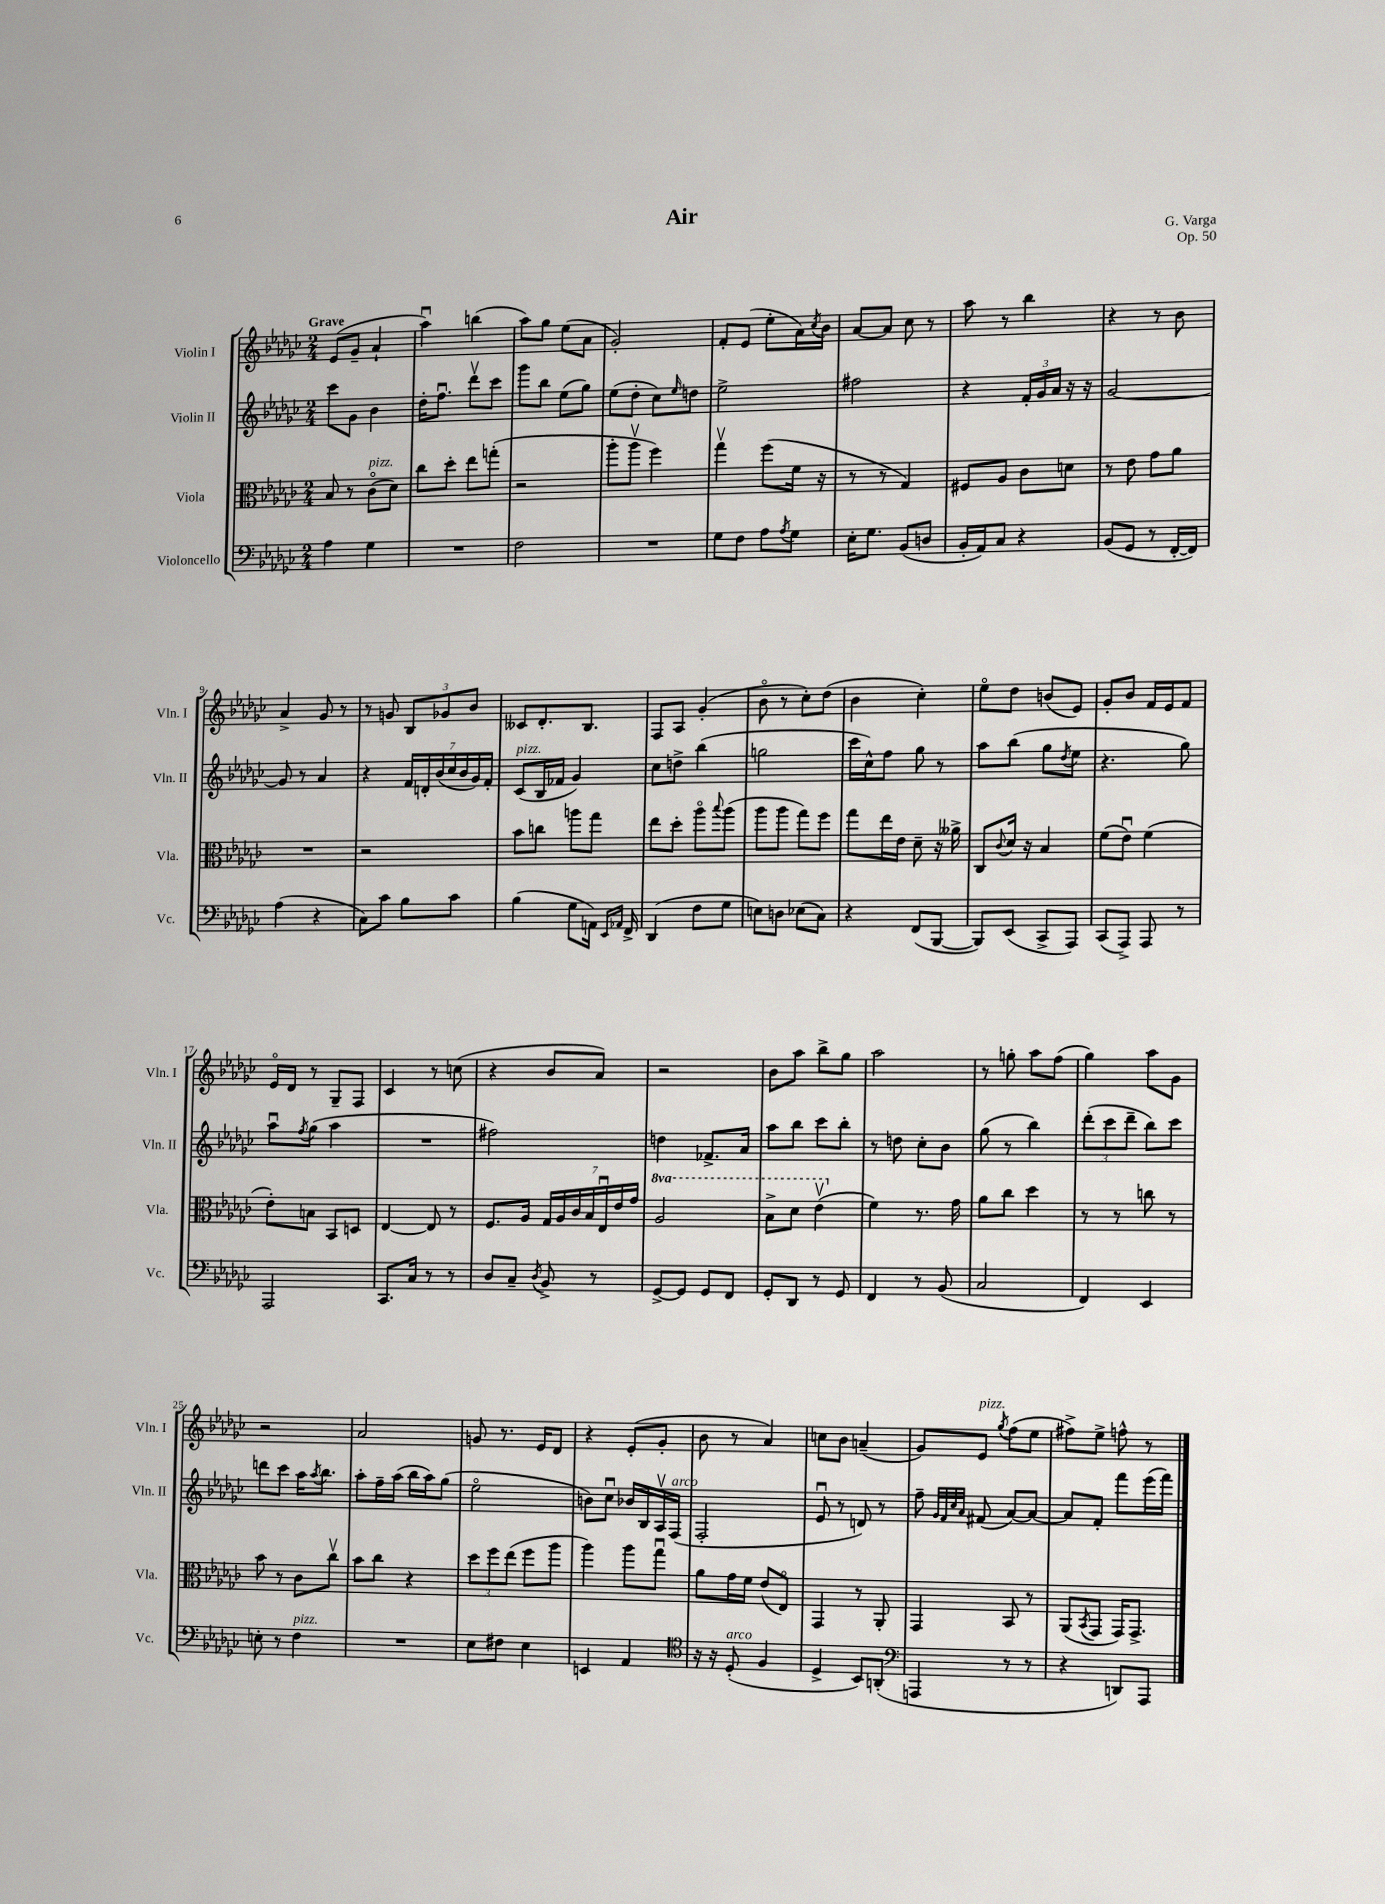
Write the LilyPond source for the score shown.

\header { title = "Air" composer = "G. Varga" opus = "Op. 50" }
<<
\new StaffGroup <<
\new Staff = "s0" \with { instrumentName = "Violin I" shortInstrumentName = "Vln. I" } {
    \clef treble \key ges \major \numericTimeSignature \time 2/4 \tempo "Grave"
    ees'8( ges'8-- aes'4-! |
    aes''4\downbow) b''4( |
    aes''8) ges''8 ees''8( aes'8 |
    ges'2-.) |
    f'8-. ees'8( ees''8-. aes'16) \acciaccatura { ces''8 } bes'16 |
    aes'8~ aes'8 ces''8 r8 |
    aes''8 r8 bes''4 |
    r4 r8 bes'8 |
    aes'4-> ges'8 r8 |
    r8 g'8 \tuplet 3/2 { bes8 ges'8 bes'8 } |
    ceses'8 des'8.-. bes8. |
    f8 aes8 ges'4-.( |
    bes'8\flageolet r8 ces''8-.) des''8( |
    bes'4 ces''4-.) |
    ees''8\flageolet des''8 b'8( ees'8) |
    ges'8-. bes'8 f'16 ees'16 f'8 |
    ees'16\flageolet des'16 r8 ges8-- f8 |
    ces'4 r8 c''8( |
    r4 bes'8 aes'8) |
    r2 |
    bes'8 aes''8 bes''8-> ges''8 |
    aes''2 |
    r8 g''8-. aes''8 f''8( |
    ges''4) aes''8 ges'8 |
    r2 |
    aes'2 |
    g'8 r8. ees'16 des'8 |
    r4 ees'8-.( ges'8-. |
    bes'8 r8 aes'4) |
    c''8 bes'8 a'4--( |
    ges'8) ees'8^\markup { \italic "pizz." } \acciaccatura { ges''8 } f''8( ees''8 |
    fis''8->) ees''8-> f''8-^ r8 \bar "|." |
}
\new Staff = "s1" \with { instrumentName = "Violin II" shortInstrumentName = "Vln. II" } {
    \clef treble \key ges \major \numericTimeSignature \time 2/4
    ces'''8 ges'8 bes'4 |
    des''16-. f''8.\downbow des'''8\upbow ces'''8 |
    ges'''8 bes''8 ees''8( ges''8) |
    ees''8( des''8-. ces''8) \grace { ees''16 } d''8 |
    ees''2-> |
    fis''2 |
    r4 \tuplet 3/2 { f'16-. ges'16 aes'16 } r16 r16 |
    ges'2~ |
    ges'8 r8 aes'4 |
    r4 \tuplet 7/4 { f'16 d'16-. bes'16( ces''16 bes'16 ges'16) f'16-. } |
    ces'8^\markup { \italic "pizz." }( bes16 fes'16 ges'4) |
    ces''8 d''8-> bes''4( |
    g''2 |
    ces'''16 ces''16-^) f''8 ges''8 r8 |
    aes''8 bes''8( ges''8 \acciaccatura { des''8 } ees''8 |
    r4. ges''8) |
    aes''8\downbow \acciaccatura { f''8 } ges''8( aes''4 |
    R2 |
    fis''2) |
    d''4 fes'8.-> aes'16 |
    aes''8 bes''8 ces'''8 bes''8-. |
    r8 d''8 ces''8-. bes'8 |
    ges''8( r8 bes''4) |
    \tuplet 3/2 { des'''8-.( ces'''8 des'''8-- } bes''8) ces'''8 |
    d'''8 ces'''8 aes''16 \acciaccatura { aes''8 } bes''8. |
    aes''8-. f''16-- aes''16( bes''16 aes''16) ges''8( |
    ees''2\flageolet |
    b'8) ces''8\downbow bes'16 bes16 aes16\upbow f16^\markup { \italic "arco" }( |
    f2-. |
    ees'8\downbow r8 d'8) r8 |
    f''8-- \grace { ges'32 f'32 ces''32 aes'32 } fis'8( aes'8~) aes'8~ |
    aes'8 f'8-. f'''8 ees'''16( f'''16) \bar "|." |
}
\new Staff = "s2" \with { instrumentName = "Viola" shortInstrumentName = "Vla." } {
    \clef alto \key ges \major \numericTimeSignature \time 2/4 \set Staff.ottavationMarkups = #ottavation-simple-ordinals
    bes8 r8 ces'8\flageolet^\markup { \italic "pizz." }( des'8) |
    ces''8 des''8-. ees''8 g''8-.( |
    r2 |
    aes''8-. aes''8\upbow f''4) |
    ges''4\upbow f''8( f'16 r16 |
    r8 r8 ges4) |
    fis8 aes8 ces'8 d'8 |
    r8 ees'8 ges'8 aes'8 |
    R2 |
    r2 |
    bes'8 c''8 a''8 ges''8 |
    ees''8 des''8-. aes''8\flageolet \appoggiatura { bes''8 } aes''8( |
    aes''8 aes''8 ges''8) f''8 |
    ges''8 ees''16 ees'16 des'8-- r16 aeses'16-> |
    ces8 \appoggiatura { ces'8 } des'16 r16 bes4 |
    f'8( ees'8\downbow) f'4( |
    ees'8-.) b8 bes,8 d8 |
    ees4~ ees8 r8 |
    f8. aes16 \tuplet 7/4 { ges16 aes16 ces'16 bes16 ees16\downbow ees'16 ges'16 } |
    \ottava #1 aes'2 |
    bes'8-> des''8 ees''4\upbow( \ottava #0 |
    f'4) r8. ges'16 |
    aes'8 ces''8 des''4 |
    r8 r8 c''8 r8 |
    bes'8 r8 ces'8 ces''8\upbow |
    bes'8 ces''8 r4 |
    \tuplet 3/2 { des''8 f''8 ees''8( } f''8 aes''8 |
    aes''4) aes''8 ges''8\downbow |
    aes'8 ges'16 f'16 ees'8( ees8\flageolet) |
    ges,4 r8 aes,8-. |
    ges,4 bes,8 r8 |
    aes,8( \acciaccatura { bes,8 } ges,8 ges,16) ges,8.-> \bar "|." |
}
\new Staff = "s3" \with { instrumentName = "Violoncello" shortInstrumentName = "Vc." } {
    \clef bass \key ges \major \numericTimeSignature \time 2/4
    aes4 ges4 |
    R2 |
    f2 |
    R2 |
    ges8 f8 aes8 \acciaccatura { aes8 } ges8 |
    ees16-. ges8. bes,8( d8 |
    bes,16-. aes,16) ces8 r4 |
    bes,8( ges,8 r8 f,16~-. f,16) |
    aes4( r4 |
    ces8) ces'8 bes8 ces'8 |
    bes4( ges8 a,16) \grace { ees,16 aes,16 } f,16-> |
    des,4( f8 ges8 |
    e8) d8 ees8( ces8) |
    r4 f,8( bes,,8~ |
    bes,,8) ees,8( ces,8-> aes,,8) |
    ces,8( aes,,8->) aes,,8 r8 |
    aes,,2 |
    ces,8. ces16 r8 r8 |
    des8 ces8-- \acciaccatura { des8 } bes,8-> r8 |
    ges,8~-> ges,8 ges,8 f,8 |
    ges,8-. des,8 r8 ges,8 |
    f,4 r8 bes,8( |
    ces2 |
    f,4) ees,4 |
    e8-. r8 f4^\markup { \italic "pizz." } |
    R2 |
    ees8 fis8 ees4 |
    e,4 aes,4 |
    \clef tenor r16 r16 des8-.^\markup { \italic "arco" }( f4 |
    des4-> bes,8) a,8-.( |
    \clef bass a,,4 r8 r8 |
    r4 d,8) aes,,8 \bar "|." |
}
>>
>>
